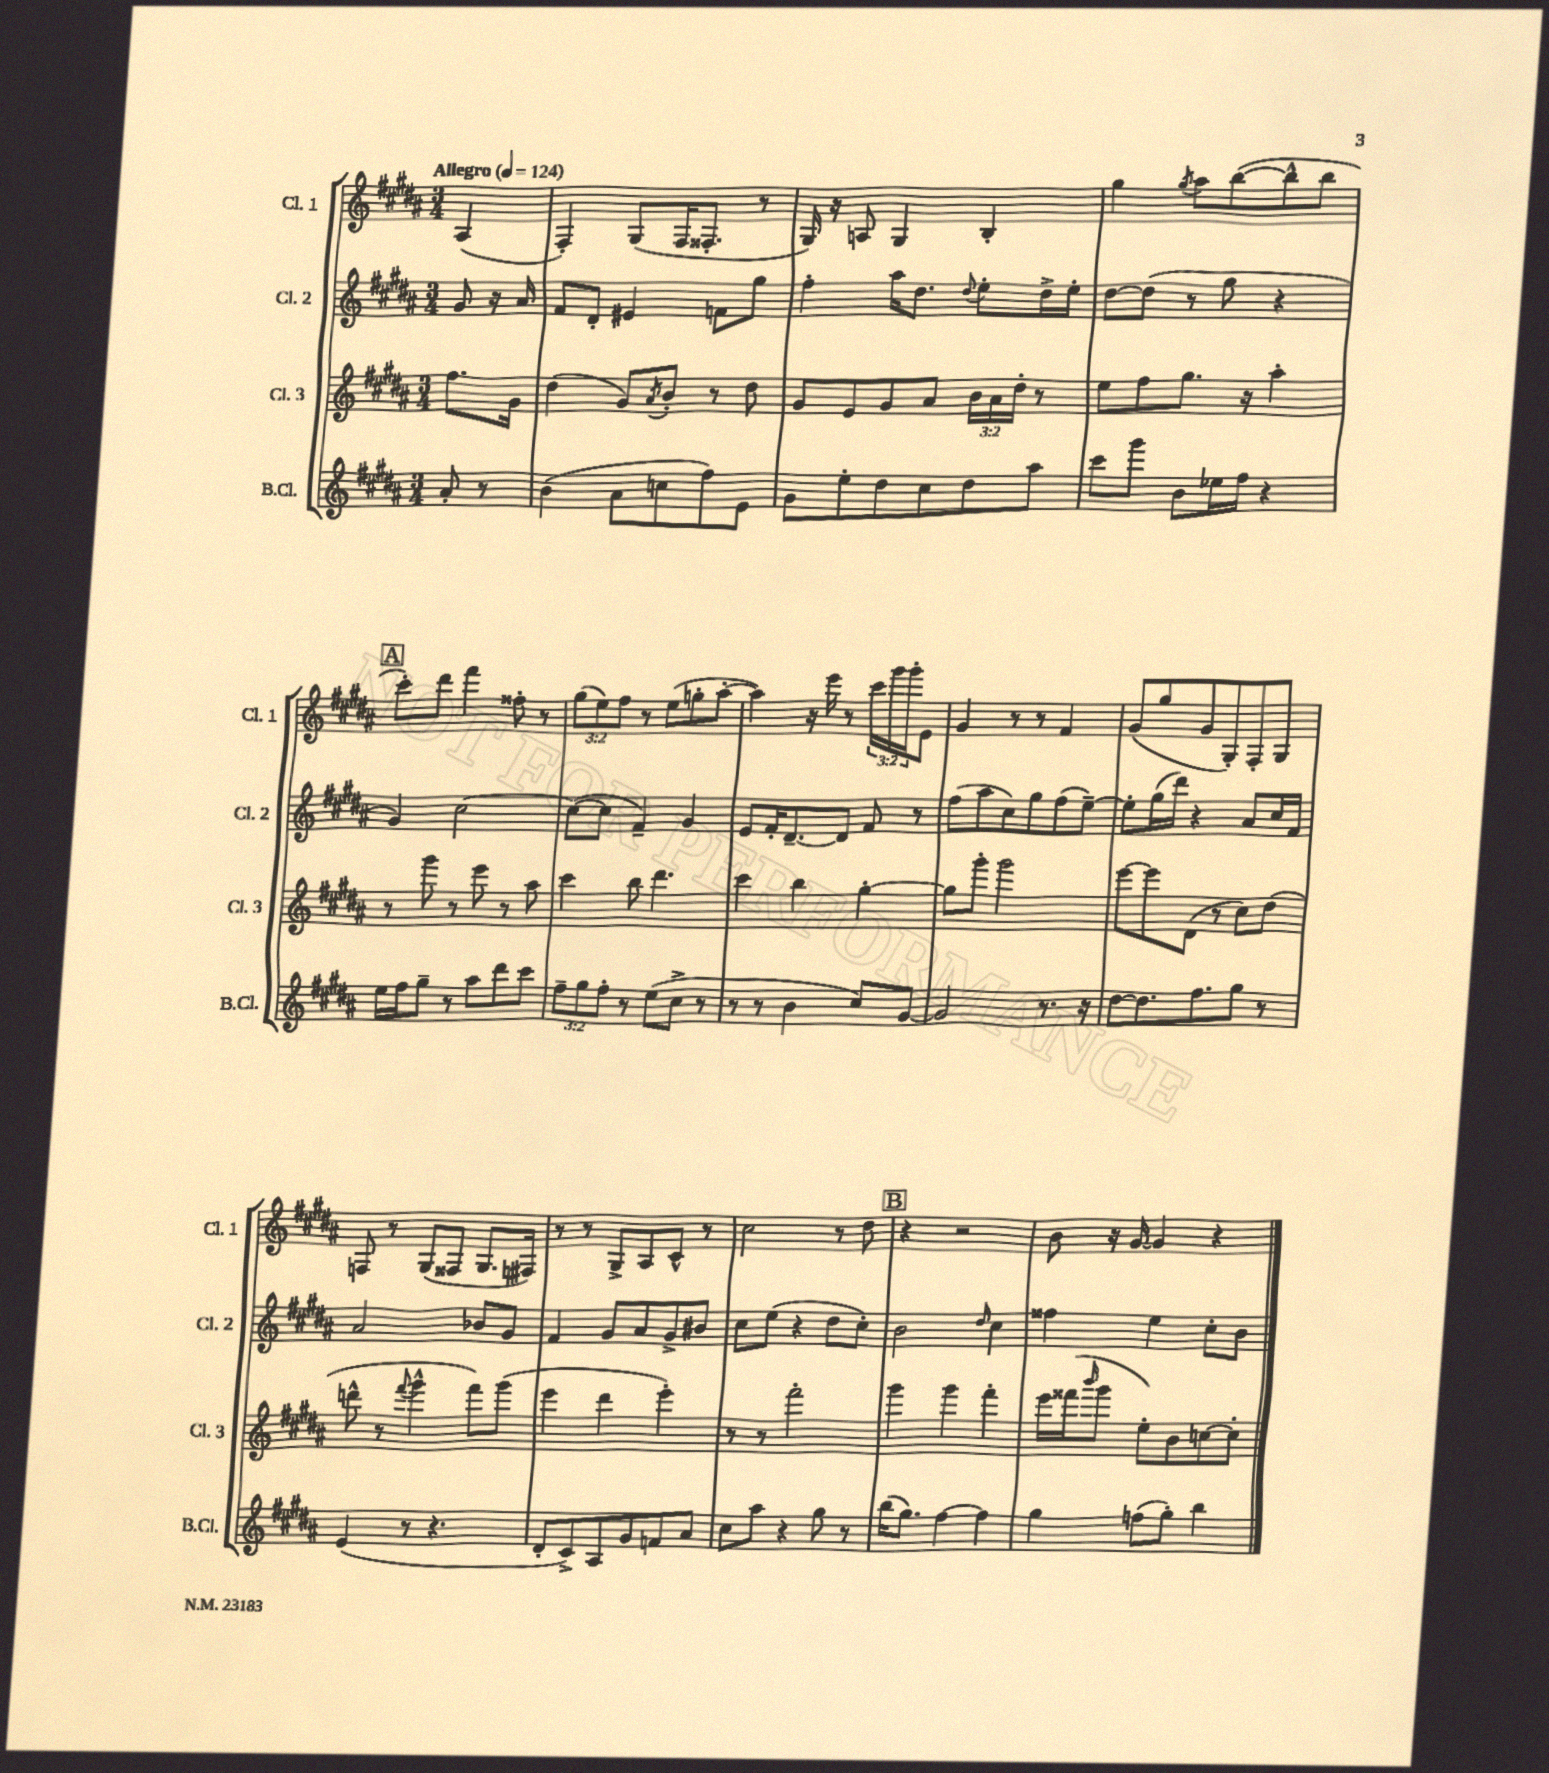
<<
\new StaffGroup <<
\new Staff = "s0" \with { instrumentName = "Cl. 1" shortInstrumentName = "Cl. 1" } {
    \clef treble \key b \major \numericTimeSignature \time 3/4 \override Staff.TupletNumber.text = #tuplet-number::calc-fraction-text \partial 4 \tempo "Allegro" 4 = 124
    ais4( |
    fis4-.) gis8( fis16 fisis8.-. r8 |
    gis16) r16 a8 gis4 b4-. |
    gis''4 \acciaccatura { gis''8 } ais''8 b''8~( b''8-^ b''8 |
    \mark \markup { \box "A" } cis'''8-.) dis'''8 fis'''4 fisis''8-. r8 |
    \tuplet 3/2 { gis''8( e''8) fis''8 } r8 e''8( g''8-. ais''8~-. |
    ais''4) r16 e'''16 r8 \tuplet 3/2 { cis'''16 gis'''16 gis'''16-. } e'8 |
    gis'4 r8 r8 fis'4 |
    gis'8( gis''8 gis'8 gis8-.) fis8-. gis8 |
    f8 r8 gis8( fisis8 gis8. fis16) |
    r8 r8 gis8-> ais8 cis'8-^ r8 |
    cis''2 r8 dis''8 |
    \mark \markup { \box "B" } r4 r2 |
    b'8 r16 gis'16~ gis'4 r4 \bar "|." |
}
\new Staff = "s1" \with { instrumentName = "Cl. 2" shortInstrumentName = "Cl. 2" } {
    \clef treble \key b \major \numericTimeSignature \time 3/4 \partial 4
    gis'8 r16 ais'16 |
    fis'8 dis'8-. eis'4 f'8 gis''8 |
    fis''4-. ais''16 dis''8. \appoggiatura { dis''8 } e''8-. dis''16-> e''16-. |
    dis''8~ dis''8( r8 gis''8 r4 |
    \mark \markup { \box "A" } gis'4) cis''2~ |
    cis''8~( cis''8 fis'4--) gis'4 |
    e'8 fis'16-. dis'8.~-- dis'8 fis'8 r8 |
    fis''8( ais''8 cis''8) gis''8 fis''8( e''8~--) |
    e''8-. gis''16( dis'''16) r4 ais'8 cis''16 fis'16 |
    ais'2 bes'8 gis'8 |
    fis'4 gis'8 ais'8 gis'8-> bis'8 |
    cis''8 e''8( r4 dis''8 cis''8-.) |
    \mark \markup { \box "B" } b'2 \grace { dis''16 } cis''4 |
    fisis''4 e''4 cis''8-. b'8 \bar "|." |
}
\new Staff = "s2" \with { instrumentName = "Cl. 3" shortInstrumentName = "Cl. 3" } {
    \clef treble \key b \major \numericTimeSignature \time 3/4 \override Staff.TupletNumber.text = #tuplet-number::calc-fraction-text \partial 4
    fis''8. gis'16 |
    dis''4( gis'8) \acciaccatura { ais'8 } b'8-. r8 dis''8 |
    gis'8 e'8 gis'8 ais'8 \tuplet 3/2 { b'16 ais'16 dis''16-. } r8 |
    e''8 fis''8 gis''8. r16 ais''4-. |
    \mark \markup { \box "A" } r8 gis'''8 r8 e'''8 r8 ais''8 |
    cis'''4 b''8 dis'''4. |
    cis'''4 b''4 gis''4~-. |
    gis''8 gis'''8-. gis'''2 |
    e'''8~ e'''8 dis'8( r8 cis''8) dis''8( |
    d'''8-^ r8 \appoggiatura { fis'''8 } gis'''4-^ fis'''8) gis'''8( |
    e'''4 dis'''4 e'''4-.) |
    r8 r8 fis'''2-. |
    \mark \markup { \box "B" } gis'''4 gis'''4 fis'''4-. |
    e'''16 fisis'''16( \grace { b'''16 } gis'''8 e''8-.) b'8 c''8~ c''8-. \bar "|." |
}
\new Staff = "s3" \with { instrumentName = "B.Cl." shortInstrumentName = "B.Cl." } {
    \clef treble \key b \major \numericTimeSignature \time 3/4 \override Staff.TupletNumber.text = #tuplet-number::calc-fraction-text \partial 4
    ais'8-. r8 |
    b'4( ais'8 c''8 fis''8) e'8 |
    gis'8 e''8-. dis''8 cis''8 dis''8 ais''8 |
    cis'''8 gis'''8 b'8 ees''16 fis''16 r4 |
    \mark \markup { \box "A" } e''16 fis''16 gis''8-- r8 ais''8 dis'''8 cis'''8 |
    \tuplet 3/2 { fis''8-- gis''8 fis''8-. } r8 e''8( cis''8-> r8 |
    r8 r8 b'4 cis''8) gis'8~ |
    gis'2 r8. r16 |
    dis''8~ dis''8. fis''8. gis''8 r8 |
    e'4( r8 r4. |
    dis'8-. cis'8->) ais8 gis'8 f'8 ais'8 |
    cis''8 ais''8 r4 gis''8 r8 |
    \mark \markup { \box "B" } b''16( gis''8.) fis''4~ fis''4 |
    gis''4 f''8( gis''8-.) b''4 \bar "|." |
}
>>
>>
\layout { \context { \Score \remove "Bar_number_engraver" } }
